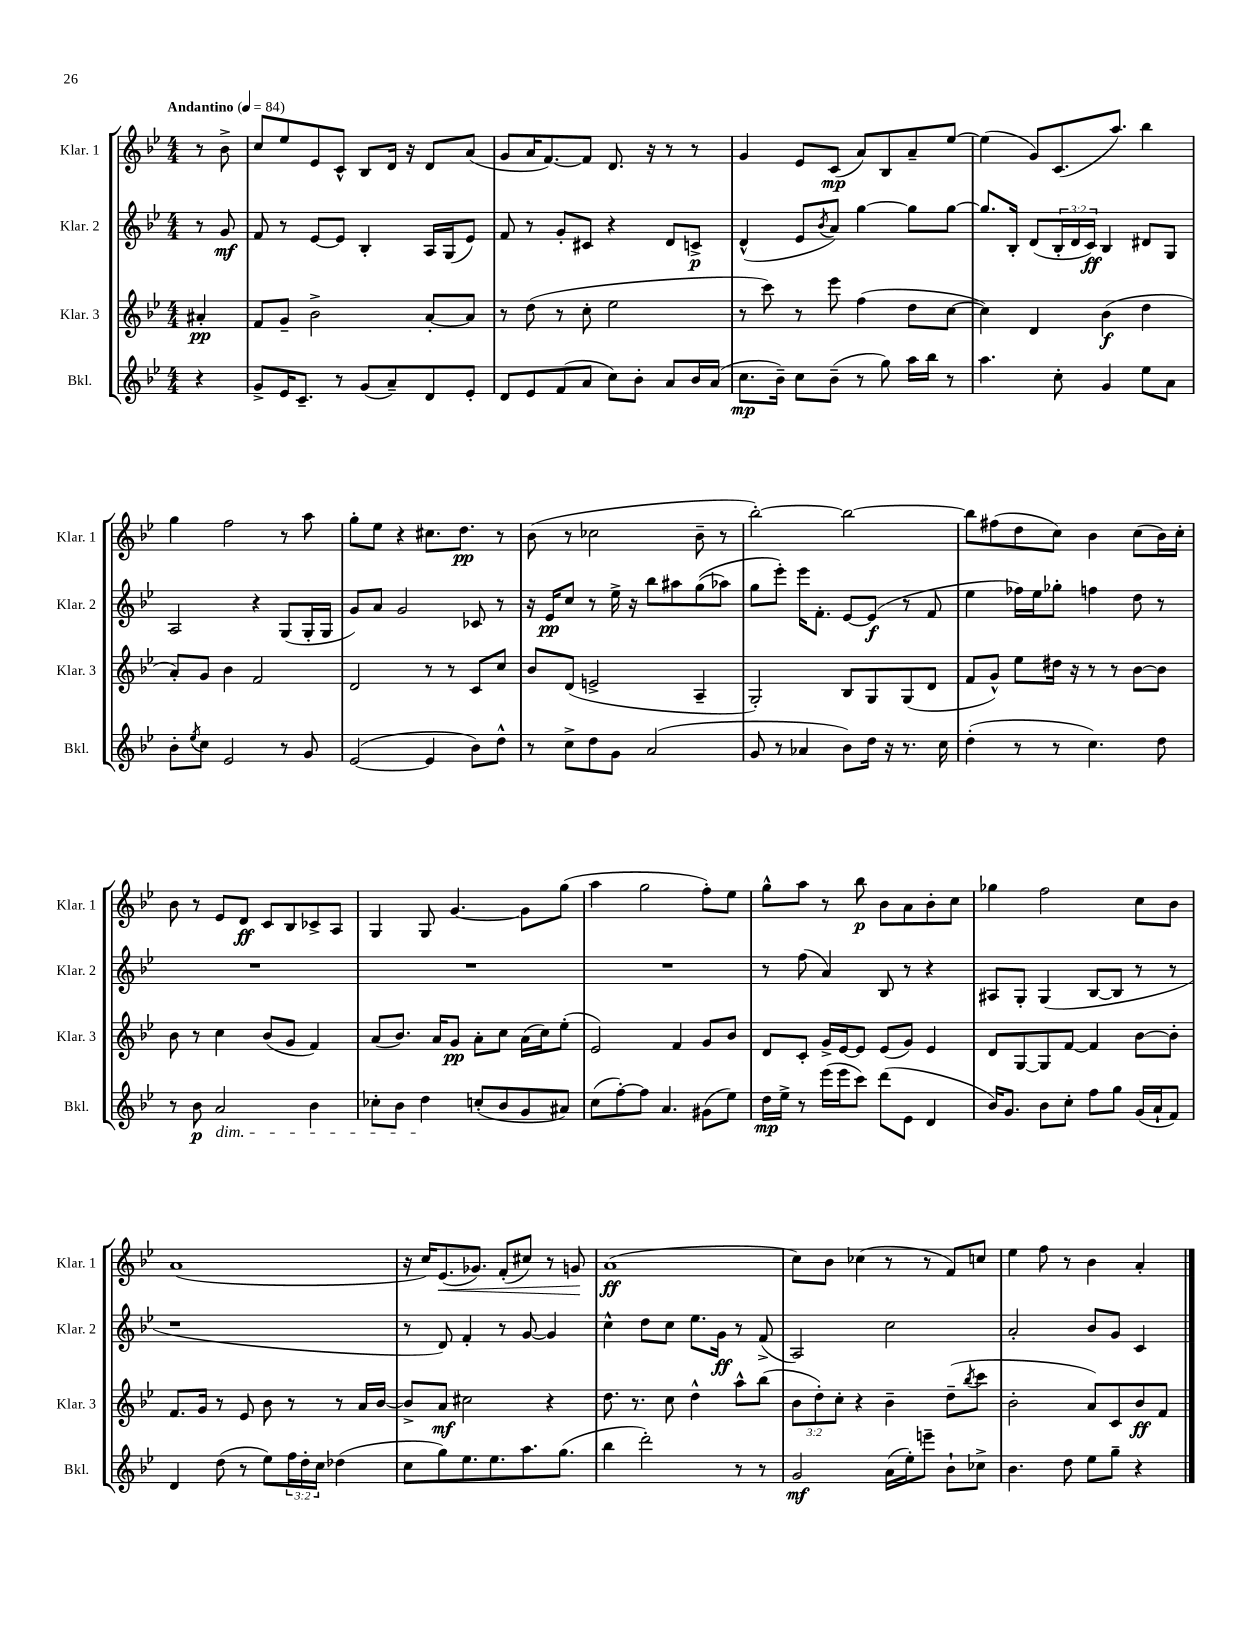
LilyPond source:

<<
\new StaffGroup <<
\new Staff = "s0" \with { instrumentName = "Klar. 1" shortInstrumentName = "Klar. 1" } {
    \clef treble \key bes \major \numericTimeSignature \time 4/4 \partial 4 \tempo "Andantino" 4 = 84
    r8 bes'8-> |
    c''8 ees''8 ees'8 c'8-^ bes8 d'16 r16 d'8 a'8( |
    g'8 a'16 f'8.~) f'8 d'8. r16 r8 r8 |
    g'4 ees'8 c'8\mp( a'8) bes8 a'8-- ees''8~ |
    ees''4( g'8) c'8.( a''8.) bes''4 |
    g''4 f''2 r8 a''8 |
    g''8-. ees''8 r4 cis''8. d''8.\pp r8 |
    bes'8( r8 ces''2 bes'8-- r8 |
    bes''2~-.) bes''2~ |
    bes''8 fis''8( d''8 c''8) bes'4 c''8( bes'16) c''16-. |
    bes'8 r8 ees'8 d'8\ff c'8 bes8 ces'8-> a8 |
    g4 g8 g'4.~ g'8 g''8( |
    a''4 g''2 f''8-.) ees''8 |
    g''8-^ a''8 r8 bes''8\p bes'8 a'8 bes'8-. c''8 |
    ges''4 f''2 c''8 bes'8 |
    a'1( |
    r16 c''16) ees'8.\<( ges'8.) f'8-.( cis''8) r8 g'8\! |
    a'1\ff( |
    c''8) bes'8 ces''4( r8 r8 f'8) c''8 |
    ees''4 f''8 r8 bes'4 a'4-. \bar "|." |
}
\new Staff = "s1" \with { instrumentName = "Klar. 2" shortInstrumentName = "Klar. 2" } {
    \clef treble \key bes \major \numericTimeSignature \time 4/4 \override Staff.TupletNumber.text = #tuplet-number::calc-fraction-text \partial 4
    r8 g'8\mf |
    f'8 r8 ees'8~ ees'8 bes4-. a16 g16( ees'8) |
    f'8 r8 g'8-. cis'8 r4 d'8 c'8->\p |
    d'4-^( ees'8 \acciaccatura { bes'8 } a'8) g''4~ g''8 g''8~ |
    g''8. bes16-. d'8( \tuplet 3/2 { bes16-. d'16 c'16\ff) } bes4 dis'8 g8 |
    a2 r4 g8( g16-. g16 |
    g'8) a'8 g'2 ces'8 r8 |
    r16 ees'16\pp c''8 r8 ees''16-> r16 bes''8 ais''8 g''8(\( aes''8) |
    g''8 ees'''8-.\) ees'''16 f'8.-. ees'8~ ees'8\f( r8 f'8 |
    ees''4 fes''16) ees''16 ges''8-. f''4 d''8 r8 |
    R1 |
    R1 |
    R1 |
    r8 f''8( a'4) bes8 r8 r4 |
    ais8 g8-. g4( bes8~ bes8 r8 r8 |
    r1 |
    r8 d'8) f'4-. r8 g'8~ g'4 |
    c''4-^ d''8 c''8 ees''8. g'16\ff r8 f'8->( |
    a2) c''2 |
    a'2-. bes'8 g'8 c'4 \bar "|." |
}
\new Staff = "s2" \with { instrumentName = "Klar. 3" shortInstrumentName = "Klar. 3" } {
    \clef treble \key bes \major \numericTimeSignature \time 4/4 \override Staff.TupletNumber.text = #tuplet-number::calc-fraction-text \partial 4
    ais'4-.\pp |
    f'8 g'8-- bes'2-> a'8~-. a'8 |
    r8 d''8( r8 c''8-. ees''2 |
    r8 c'''8) r8 ees'''8 f''4( d''8 c''8~ |
    c''4) d'4 bes'4\f( d''4 |
    a'8-.) g'8 bes'4 f'2 |
    d'2 r8 r8 c'8 c''8 |
    bes'8 d'8( e'2-> a4-- |
    g2-.) bes8 g8 g8( d'8 |
    f'8 g'8-^) ees''8 dis''16 r16 r8 r8 bes'8~ bes'8 |
    bes'8 r8 c''4 bes'8( g'8 f'4) |
    a'8( bes'8.) a'16 g'8\pp a'8-. c''8 a'16( c''16) ees''8-.( |
    ees'2) f'4 g'8 bes'8 |
    d'8 c'8-. g'16-> ees'16~ ees'8 ees'8( g'8) ees'4 |
    d'8 g8~ g8 f'8~ f'4 bes'8~ bes'8-. |
    f'8. g'16 r8 ees'8 bes'8 r8 r8 a'16 bes'16~ |
    bes'8-> a'8\mf cis''2 r4 |
    d''8. r8. c''8 d''4-^ a''8-^ bes''8( |
    \tuplet 3/2 { bes'8 d''8-.) c''8-. } r4 bes'4-- d''8--( \acciaccatura { bes''8 } c'''8 |
    bes'2-. a'8) c'8 bes'8\ff f'8 \bar "|." |
}
\new Staff = "s3" \with { instrumentName = "Bkl." shortInstrumentName = "Bkl." } {
    \clef treble \key bes \major \numericTimeSignature \time 4/4 \override Staff.TupletNumber.text = #tuplet-number::calc-fraction-text \partial 4
    r4 |
    g'8-> ees'16 c'8.-- r8 g'8( a'8--) d'8 ees'8-. |
    d'8 ees'8 f'8( a'8 c''8) bes'8-. a'8 bes'16 a'16( |
    c''8.\mp bes'16--) c''8 bes'8--( r8 g''8) a''16 bes''16 r8 |
    a''4. c''8-. g'4 ees''8 a'8 |
    bes'8-. \acciaccatura { ees''8 } c''8 ees'2 r8 g'8 |
    ees'2~( ees'4 bes'8) d''8-^ |
    r8 c''8-> d''8 g'8 a'2( |
    g'8 r8 aes'4 bes'8) d''16 r16 r8. c''16 |
    d''4-.( r8 r8 c''4.) d''8 |
    r8 bes'8\p a'2\dim bes'4 |
    ces''8-. bes'8 d''4\! c''8-.( bes'8 g'8 ais'8) |
    c''8( f''8~-.) f''8 a'4. gis'8( ees''8) |
    d''16\mp ees''16-> r8 ees'''16( ees'''16 c'''8) d'''8( ees'8 d'4 |
    bes'16) g'8. bes'8 c''8-. f''8 g''8 g'16( a'16-! f'8) |
    d'4 d''8( r8 ees''8) \tuplet 3/2 { f''16 d''16-. c''16 } des''4( |
    c''8 g''8) ees''8. ees''8. a''8. g''8.( |
    bes''4 d'''2-.) r8 r8 |
    g'2\mf a'16( ees''16-.) e'''8-- bes'8-! ces''8-> |
    bes'4. d''8 ees''8 g''8-- r4 \bar "|." |
}
>>
>>
\layout { \context { \Score \remove "Bar_number_engraver" } }
